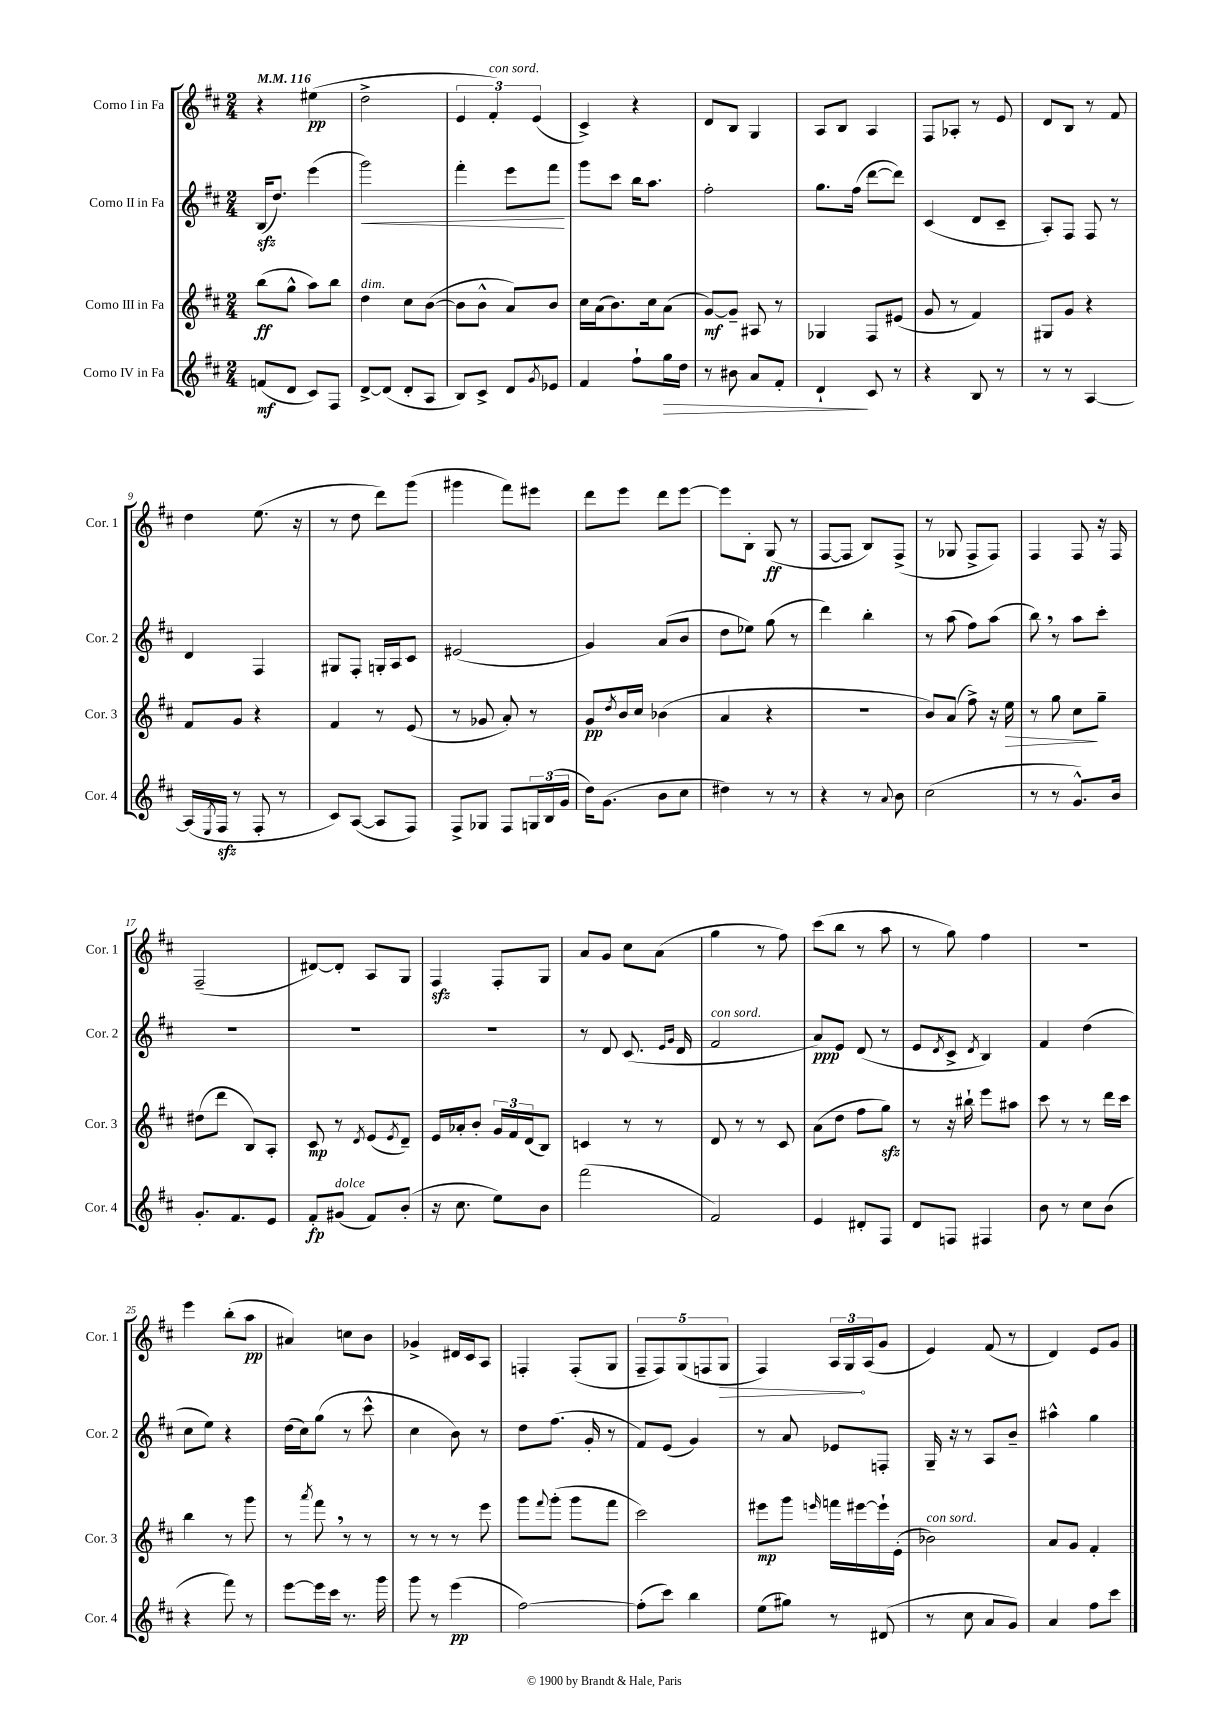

**kern	**kern	**kern	**kern
*staff4	*staff3	*staff2	*staff1
*clefG2	*clefG2	*clefG2	*clefG2
*k[f#c#]	*k[f#c#]	*k[f#c#]	*k[f#c#]
*M2/4	*M2/4	*M2/4	*M2/4
*MM116	*MM116	*MM116	*MM116
(8f	(8bb	(16B	4r
.	.	8.dd)	.
8d	8gg^^	.	.
8c#)	8aa)	(4eee	(4ee#
8F#	8bb	.	.
=	=	=	=
[8d^	4dd	2ggg)	2dd^
(8d]	.	.	.
8d'	8cc#	.	.
8A	([8b	.	.
=	=	=	=
8B)	8b]	4fff#'	6e
8c#^	8b^^	.	.
.	.	.	6f#')
8d	8a)	8eee	.
.	.	.	(6e
8qg	.	.	.
8e-	8b	8fff#	.
=	=	=	=
4f#	16cc#	8ggg	4c#^)
.	(16a	.	.
.	8.b)	8ccc#	.
8ff#`	.	16bb	4r
.	16cc#	8.aa	.
16gg	(8a	.	.
16dd	.	.	.
=	=	=	=
8r	[8g)	2ff#'	8d
8b#	8g~]	.	8B
8a	8A#	.	4G
8f#'	8r	.	.
=	=	=	=
4d`	4G-	8.gg	8A
.	.	.	8B
.	.	(16ff#	.
8c#	8F#	[8ddd	4A
8r	(8e#	8ddd])	.
=	=	=	=
4r	8g	(4c#	8F#
.	8r	.	8A-'
8B	4f#)	8d	8r
8r	.	8c#~	8e
=	=	=	=
8r	8G#	8A')	8d
8r	8g	8F#	8B
[4A	4r	8F#	8r
.	.	8r	8f#
=	=	=	=
(16A]	8f#	4d	4dd
8qE	.	.	.
16F#	.	.	.
8r	8g	.	.
8F#'	4r	4F#	(8.ee
8r	.	.	.
.	.	.	16r
=	=	=	=
8c#)	4f#	8G#	8r
([8A	.	8F#'	8dd
8A]	8r	16G'	8ddd)
.	.	16A	.
8F#)	(8e	8c#	(8ggg
=	=	=	=
8F#^	8r	(2e#	4ggg#
8G-	8g-	.	.
8F#	8a')	.	8fff#)
24G	8r	.	8eee#
(24B	.	.	.
24g	.	.	.
=	=	=	=
16dd)	8g	4g)	8ddd
(8.g	.	.	.
.	8qdd	.	.
.	16b	.	8eee
.	16cc#	.	.
8b	(4b-	(8a	8ddd
8cc#	.	8b	[8eee
=	=	=	=
4dd#)	4a	8dd	8eee]
.	.	8ee-)	8B'
8r	4r	(8gg	(8G
8r	.	8r	8r
=	=	=	=
4r	2r	4ddd)	[8F#
.	.	.	8F#]
8r	.	4bb'	8B)
8qqa	.	.	.
8b	.	.	(8F#^
=	=	=	=
(2cc#	8b)	8r	8r
.	(8a	(8aa	8G-
.	8ff#^)	8ff#)	8F#^
.	16r	(8aa	8F#)
.	16ee	.	.
=	=	=	=
8r	8r	8bb)	4F#
8r	8gg	8r	.
8.g^^)	8cc#	8aa	8F#
.	8gg~	8ccc#'	16r
16b	.	.	16F#
=	=	=	=
8.g'	(8dd#	2r	(2F#~
.	8ddd	.	.
8.f#	.	.	.
.	8B)	.	.
8e	8A'	.	.
=	=	=	=
8f#'	8c#	2r	[8d#)
(8g#	8r	.	8d#']
.	8qd	.	.
8f#)	(8e	.	8A
.	8qe	.	.
(8b'	8d~)	.	8G
=	=	=	=
16r	16e	2r	4F#
8.cc#	16a-'	.	.
.	8b'	.	.
8ee)	24g	.	8F#'
.	24f#	.	.
.	(24d	.	.
8b	8B)	.	8G
=	=	=	=
(2fff#	4c	8r	8a
.	.	8d	8g
.	8r	(8.c#	8cc#
.	8r	.	(8a
.	.	16qqe	.
.	.	16qqg	.
.	.	16d	.
=	=	=	=
2f#)	8d	2f#	4gg
.	8r	.	.
.	8r	.	8r
.	8c#	.	8ff#)
=	=	=	=
4e	(8a	8a)	(8ccc#
.	8dd	8e	8bb
8d#'	8ff#	(8d	8r
8F#	8gg)	8r	8aa
=	=	=	=
8d	8r	8e	8r
.	.	8qd	.
8F	16r	8c#^	8gg)
.	16bb#`	.	.
.	.	8qd	.
4F#	8eee	4B)	4ff#
.	8aa#	.	.
=	=	=	=
8b	8ccc#	4f#	2r
8r	8r	.	.
8cc#	8r	(4dd	.
(8b	16ddd	.	.
.	16ccc#	.	.
=	=	=	=
4r	4bb	8cc#	4eee
.	.	8ee)	.
8fff#)	8r	4r	(8bb'
8r	8ggg	.	8aa
=	=	=	=
[8eee	8r	(16dd	4a#)
.	.	16cc#)	.
.	8qaaa	.	.
16eee]	8fff#	(8gg	.
16ccc#	.	.	.
8.r	8r	8r	8cc
.	8r	8ccc#^^	8b
16ggg	.	.	.
=	=	=	=
8ggg	8r	4cc#	4g-^
8r	8r	.	.
(4eee	8r	8b)	16d#
.	.	.	16c#
.	8eee	8r	8A
=	=	=	=
[2ff#)	8ggg	8dd	4F'
.	8qqfff#	.	.
.	(8ggg'	(8.ff#	.
.	8ggg	.	(8F'
.	.	16g'	.
.	8fff#	8r	8G
=	=	=	=
(8ff#']	2ccc#)	8f#)	10F#~
.	.	.	10F#)
8ccc#)	.	(8e	.
.	.	.	(10G
4bb	.	4g)	.
.	.	.	10F
.	.	.	10G
=	=	=	=
(8ee	8eee#	8r	4F#)
8gg#)	8ggg	8a	.
.	16qqeee	.	.
8r	16fff	8e-	24A
.	.	.	24G
.	[16eee#	.	.
.	.	.	(24A
(8d#	16eee#`]	8F'	8g
.	(16e'	.	.
=	=	=	=
8r	2b-)	16G~	4e)
.	.	16r	.
8cc#	.	8r	.
8a	.	8A	(8f#
8g)	.	8b~	8r
=	=	=	=
4a	8a	4aa#^^	4d)
.	8g	.	.
8ff#	4f#'	4gg	8e
8ccc#	.	.	8g
==	==	==	==
*-	*-	*-	*-
